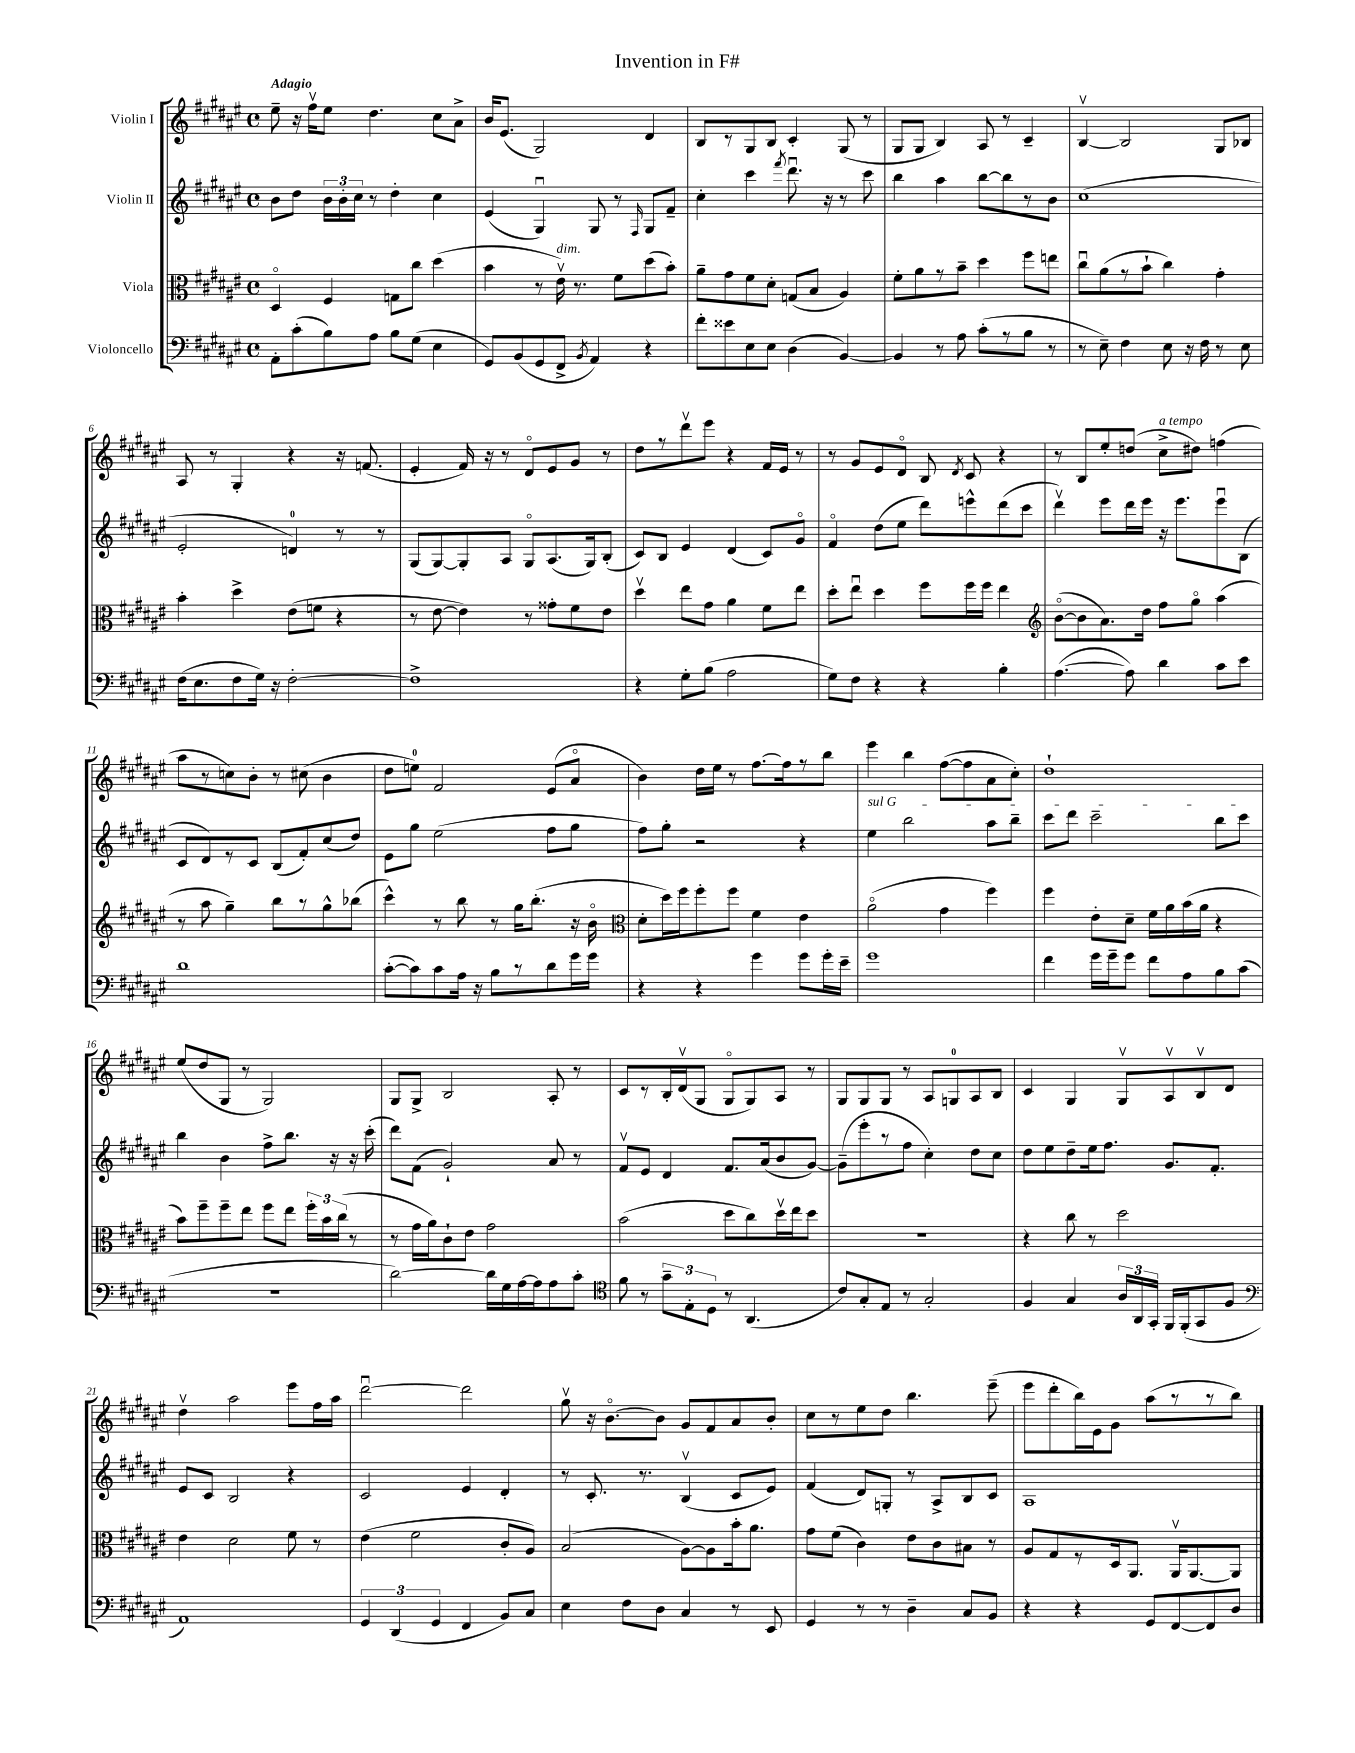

**kern	**kern	**kern	**kern
*staff4	*staff3	*staff2	*staff1
*clefF4	*clefC3	*clefG2	*clefG2
*k[f#c#g#d#a#e#]	*k[f#c#g#d#a#e#]	*k[f#c#g#d#a#e#]	*k[f#c#g#d#a#e#]
*M4/4	*M4/4	*M4/4	*M4/4
*met(c)	*met(c)	*met(c)	*met(c)
8AA#'\L	4D#o/	8b\L	8ee#~\
(8c#'\	.	8dd#\J	16r
.	.	.	16ff#v\LK
8B\)	4F#/	24b\LL	8ee#\J
.	.	24b'\	.
.	.	24cc#\JJ	.
8A#\J	.	8r	4.dd#\
8B\L	8G\L	4dd#'\	.
(8G#\J	8cc#\J	.	.
4E#\	(4dd#\	4cc#\	8cc#\L
.	.	.	8a#^\J
=	=	=	=
8GG#/L)	4b\	(4e#/	16b/LK
.	.	.	(8.e#/J
(8BB/	.	.	.
8GG#/	8r	4G#u/)	2G#/)
8FF#^/J	16e#v\)	.	.
.	8.r	.	.
8qBB/	.	.	.
4AA#/)	.	8G#/	.
.	8f#\L	8r	.
.	.	16qqF#/	.
4r	(8dd#\	8G#/L	4d#/
.	8b'\J)	8f#~/J	.
=	=	=	=
8f#'\L	8a#~\L	4cc#'\	8B/L
8e##\	8g#\	.	8r
8E#\	8f#\	4ccc#\	8G#/
8E#\J	8d#'\J	.	8B/J
.	.	8qfff#/	.
(4D#\	(8G/L	8.ddd#u\	4c#'/
.	8B/J	.	.
.	.	16r	.
[4BB/)	4A#/)	8r	(8G#/
.	.	8ccc#\	8r
=	=	=	=
4BB/]	8f#'\L	4bb\	8G#/L
.	8a#\	.	8G#/J
8r	8r	4aa#\	4B/)
8A#\	8b~\J	.	.
(8c#'\L	4dd#\	[8bb\L	8A#/
8r	.	8bb\]	8r
8B\J	8ff#\L	8r	4c#~/
8r	8ee\J	8b\J	.
=	=	=	=
8r	8cc#u\L	(1cc#	[4Bv/
8E#~\)	(8a#\	.	.
4F#\	8r	.	2B/]
.	8b`\J	.	.
8E#\	4cc#\)	.	.
16r	.	.	.
16F#\	.	.	.
8r	4g#'\	.	8G#/L
8E#\	.	.	8B-/J
=	=	=	=
(16F#\LK	4b'\	2e#'/	8A#/
8.E#\	.	.	.
.	.	.	8r
8F#\	4dd#^\	.	4G#'/
16G#\Jk)	.	.	.
16r	.	.	.
[2F#'\	(8e#\L	4d/)	4r
.	8f\J	.	.
.	4r	8r	16r
.	.	.	(8.f/
.	.	8r	.
=	=	=	=
1F#^]	8r	(8G#/L	4e#'/
.	[8e#\	[8G#/)	.
.	4e#\])	8G#'/]	16f#/)
.	.	.	16r
.	.	8A#/J	8r
.	8r	8G#o/L	8d#o/L
.	8g##'\L	(8.A#/	8e#/
.	8f#\	.	8g#/J
.	.	16G#/k)	.
.	8e#\J	(8B'/J	8r
=	=	=	=
4r	4dd#v\	8c#/L)	8dd#\L
.	.	8B/J	8r
8G#'\L	8ee#\L	4e#/	8ddd#v\
(8B\J	8g#\J	.	8eee#\J
2A#\	4a#\	(4d#/	4r
.	8f#\L	8c#/L)	16f#/LL
.	.	.	16e#/JJ
.	8ee#\J	8g#o/J	8r
=	=	=	=
8G#\L)	8dd#'\L	4f#o/	8r
8F#\J	8ee#u\J	.	8g#/L
4r	4dd#\	(8dd#\L	8e#/
.	.	8ee#\J	8d#o/J
4r	8ff#\L	8ddd#\L)	8B/
.	.	.	8qd#/
.	16ff#\L	8eee^^\	8c#/
.	16ff#\JJ	.	.
4B'\	4ee#\	(8ddd#\	4r
.	.	8ccc#\J	.
=	=	=	=
*	*clefG2	*	*
([4.A#\	([8bo\L	4ddd#v\)	8r
.	8b\]	.	8B/L
.	8.a#\)	8eee#\L	8ee#'/
8A#\])	.	16ddd#\L	(8dd/J
.	16dd#\Jk	16eee#\JJ	.
4d#\	8ff#\L	16r	8cc#^\L
.	.	8.eee#\L	.
.	8gg#o\J	.	8dd#\J)
8c#\L	(4aa#\	8eee#u\	(4ff\
8e#\J	.	(8B\J	.
=	=	=	=
1d#	8r	8c#/L	8aa#\L
.	8aa#\	8d#/)	8r
.	4gg#~\)	8r	8cc\)
.	.	8c#/J	8b'\J
.	8bb\L	(8B/L	8r
.	8r	8f#'/)	(8cc#\
.	8gg#^^\	(8cc#/	4b\
.	(8bb-\J	8dd#/J)	.
=	=	=	=
([8c#'\L	4ccc#^^\)	8e#\L	8dd#\L
8c#\])	.	8gg#\J	8ee\J)
8c#\	8r	(2ee#\	2f#/
16A#\Jk	8bb\	.	.
16r	.	.	.
8B\L	8r	.	.
8r	16gg#\LK	.	.
.	(8.bb'\J	.	.
8d#\	.	8ff#\L	(8e#/L
16g#\L	16r	8gg#\J	8a#o/J
16g#\JJ	16bo\	.	.
=	=	=	=
*	*clefC3	*	*
4r	8d#'\L	8ff#\L)	4b\)
.	16dd#\L)	8gg#'\J	.
.	16ff#\J	.	.
4r	8ff#'\	2r	16dd#\LL
.	.	.	16ee#\JJ
.	8ff#\J	.	8r
4g#\	4f#\	.	[8.ff#\L
.	.	.	16ff#\]k
8g#\L	4e#\	4r	8r
16g#'\L	.	.	8bb\J
16e#~\JJ	.	.	.
=	=	=	=
1g#	(2a#o\	4ee#\	4eee#\
.	.	2bb\	4bb\
.	4g#\	.	([8ff#\L
.	.	.	8ff#\]
.	4ff#\)	8aa#\L	8a#\
.	.	8bb~\J	8cc#'\J)
=	=	=	=
4f#\	4ff#\	8ccc#\L	1dd#`
.	.	8ddd#\J	.
16g#\LL	8e#'\L	2ccc#~\	.
16g#~\J	.	.	.
8g#\J	8d#~\J	.	.
8f#\L	16f#\LL	.	.
.	16a#\	.	.
8A#\	(16b\	.	.
.	16a#\JJ	.	.
8B\	4r	8bb\L	.
(8c#\J	.	8ccc#\J	.
=	=	=	=
1r	8b\L)	4bb\	(8ee#/L
.	8ff#~\	.	8dd#/
.	8ff#~\	4b\	8G#/J
.	8ee#\J	.	8r
.	8ff#\L	8ff#^\L	2G#/)
.	8ee#\J	8.bb\J	.
.	24ff#'\LL	.	.
.	24b\	.	.
.	.	16r	.
.	(24cc#\JJ	.	.
.	8r	16r	.
.	.	(16ccc#'\	.
=	=	=	=
[2d#\)	8r	8ddd#\L)	8G#/L
.	16g#\LL	(8f#\J	8G#^/J
.	16a#\J)	.	.
.	8c#`\	2g#`/)	2B/
.	8e#\J	.	.
16d#\]LL	2g#\	.	.
16G#\	.	.	.
[16A#\	.	.	.
16A#\]J	.	.	.
8A#\	.	8a#/	8A#'/
8c#'\J	.	8r	8r
=	=	=	=
*clefC4	*	*	*
8f#\	(2b\	8f#v/L	8c#/L
8r	.	8e#/J	8r
12g#~\L	.	4d#/	16B'/L
.	.	.	(16d#v/J
12E#'\	.	.	.
.	.	.	8G#/J
12D#\J	.	.	.
8r	8dd#\L	8.f#/L	8G#o/L
(4.AA#/	8cc#\)	.	8G#/)
.	.	(16a#/k	.
.	16dd#v\L	8b/	8A#/J
.	16ee#\J	.	.
.	8dd#\J	[8g#/J)	8r
=	=	=	=
8c#/L)	1r	(8g#~\]L	8G#/L
8G#'/	.	8eee#'\	8G#/
8E#/J	.	8r	8G#/J
8r	.	8ff#\J	8r
2G#'/	.	4cc#'\)	8A#/L
.	.	.	8G/
.	.	8dd#\L	8A#/
.	.	8cc#\J	8B/J
=	=	=	=
4F#/	4r	8dd#\L	4c#/
.	.	8ee#\	.
4G#/	8cc#\	8dd#~\	4G#/
.	8r	16ee#\k	.
.	.	8.ff#\J	.
24A#/LL	2dd#\	.	8G#v/L
24AA#/	.	.	.
24GG#'/JJ	.	.	.
16FF#/LL	.	8.g#/L	8A#v/
(16FF#'/J	.	.	.
8GG#/	.	.	8Bv/
.	.	8.f#'/J	.
8F#/J	.	.	8d#/J
=	=	=	=
*clefF4	*	*	*
1AA#)	4e#\	8e#/L	4dd#v\
.	.	8c#/J	.
.	2d#\	2B/	2aa#\
.	8f#\	4r	8eee#\L
.	8r	.	16ff#\L
.	.	.	16aa#\JJ
=	=	=	=
6GG#/	(4e#\	2c#/	[2ddd#u\
(6DD#/	.	.	.
.	2f#\	.	.
6GG#/	.	.	.
4FF#/	.	4e#/	2ddd#\]
8BB/L)	8c#'/L	4d#'/	.
8C#/J	8A#/J)	.	.
=	=	=	=
4E#\	(2B/	8r	8gg#v\
.	.	8.c#'/	16r
.	.	.	[8.bo\L
8F#\L	.	.	.
.	.	8.r	.
8D#\J	.	.	8b\]J
4C#/	[8A#\L)	(4Bv/	8g#/L
.	8A#\]	.	8f#/
8r	16b'\k	8c#/L	8a#/
.	8.a#\J	.	.
8EE#/	.	8e#/J)	8b'/J
=	=	=	=
4GG#/	8g#\L	(4f#/	8cc#\L
.	(8f#\J	.	8r
8r	4c#\)	8d#/L)	8ee#\
8r	.	8G'/J	8dd#\J
4D#~\	8e#\L	8r	4.bb\
.	8c#\	8A#^/L	.
8C#/L	8B#\J	8B/	.
8BB/J	8r	8c#/J	(8eee#~\
=	=	=	=
4r	8A#/L	1A#	8eee#\L
.	8G#/	.	8ddd#'\
4r	8r	.	16bb\L)
.	.	.	16e#\J
.	16D#/k	.	8g#\J
.	8.AA#/J	.	.
8GG#/L	.	.	(8aa#\L
[8FF#/	16AA#v/LK	.	8r
.	[8.AA#/	.	.
8FF#/]	.	.	8r
8D#/J	8AA#/]J	.	8bb\J)
==	==	==	==
*-	*-	*-	*-
